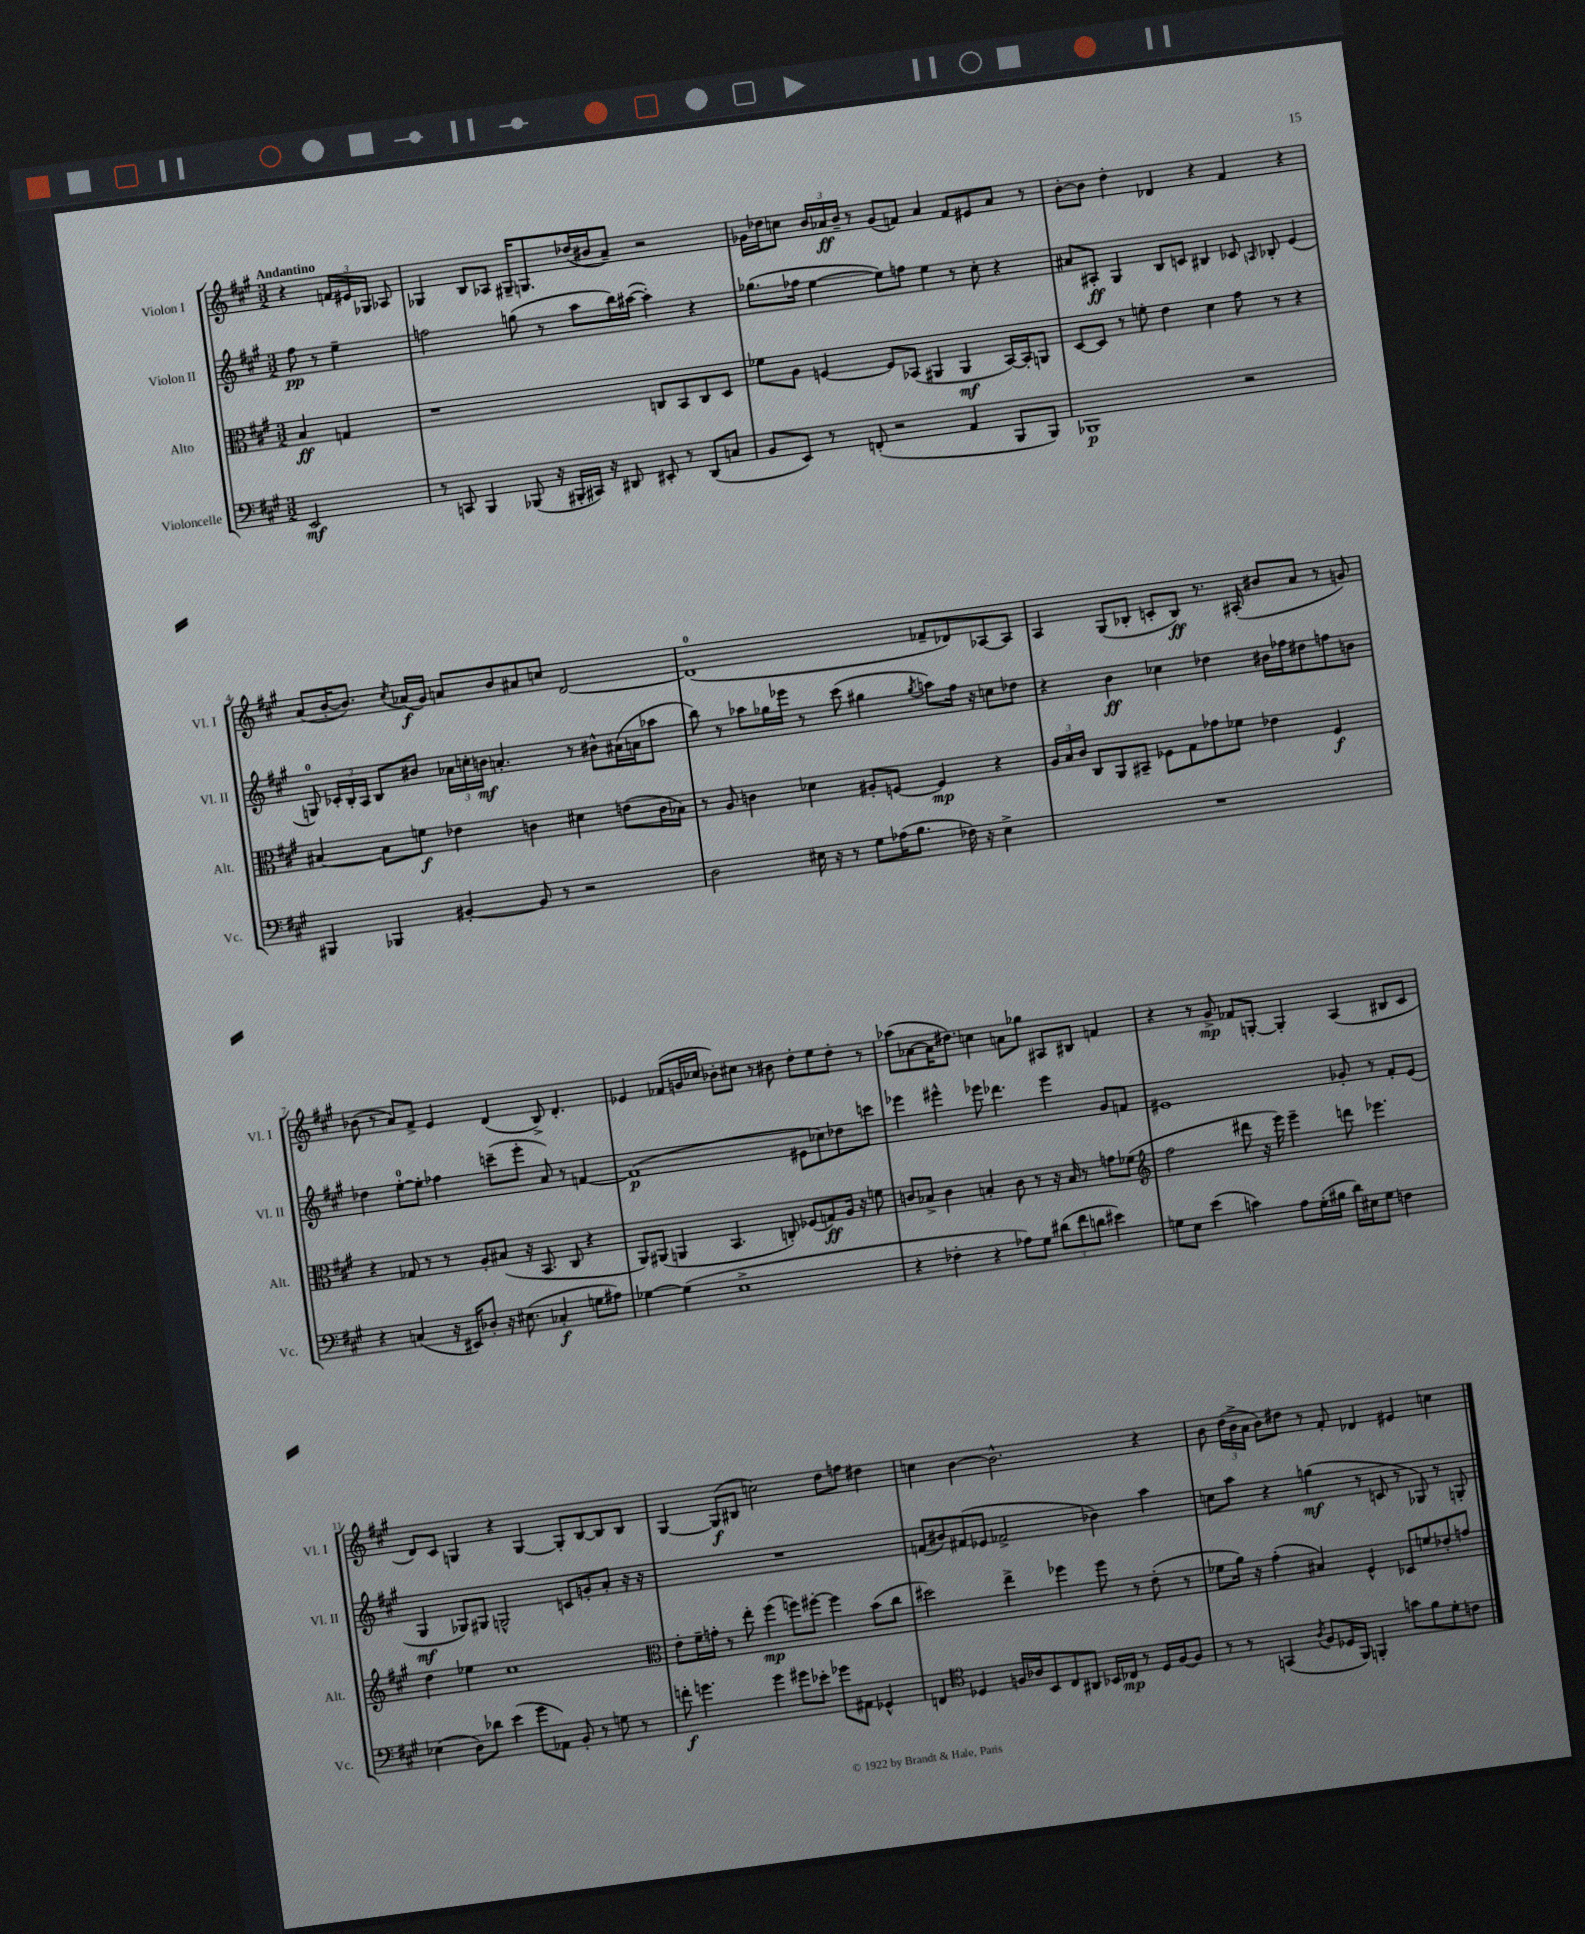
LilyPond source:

<<
\new StaffGroup <<
\new Staff = "s0" \with { instrumentName = "Violon I" shortInstrumentName = "Vl. I" } {
    \clef treble \key a \major \numericTimeSignature \time 3/2 \partial 2 \tempo "Andantino"
    \autoBeamOff r4 \tuplet 3/2 { f'16[ eis'16 ges16] } aes8 |
    ges4 b8[ aes8] gis16[-- g8. des''16( bis'16 a'8]--) r2 |
    ges'16[ des''16 c''8] \tuplet 3/2 { b'16[ aes'16\ff b'16]-- } r8 ges'8[( f'8]) aes'4 f'8[ eis'8 aes'8] r8 |
    b'8[~-. b'8] d''4-. des'4 r4 fis'4 r4 |
    a'8[( b'16~-. b'8.]) \acciaccatura { cis''8 } aes'16[\f( gis'16]) a'8[ b'8 ais'8 c''8] d'2~ |
    d'1-0( fes'8[-- des'8) aes8~ aes8] |
    a4 gis8[( bes8]-. c'8[-. bes8]\ff) r8. ais16-.( bis'8[ a'8] r8 g'8) |
    bes'8( r8 a'8[) fis'8]-> e'4 d'4( b8->) d'4.-. |
    ees'4 fes'8[( g'16 ces''16] bes'8[-.) cis''8] r8 bis'8 d''8[-. e''8 d''8]-. r8 |
    aes''8[( aes'8~ aes'16 dis''8.]) c''4 a'8[ ges''8] ais8[ bis8] f'4 |
    r4 r8 gis'8->\mp fes'8[ g8]~-. g4-. a4( bis8[ cis'8] |
    d'8[) cis'8] g4 r4 g4~ g8[-. b8~ b8 b8] |
    gis4~ gis8[\f( bis8] c''2) d''8[ f''8] dis''4 |
    c''4 b'4~ b'2.-^ r4 |
    b'8 \tuplet 3/2 { d''16[( b'16-> a'16] } b'8[) dis''8] r8 fis'8-. des'4 eis'4 c''4 \bar "|." |
}
\new Staff = "s1" \with { instrumentName = "Violon II" shortInstrumentName = "Vl. II" } {
    \clef treble \key a \major \numericTimeSignature \time 3/2 \partial 2
    \autoBeamOff fis''8\pp r8 e''4-- |
    f''2 g''8( r8 a''8[ b''16) ais''16]~( ais''4-.) r4 |
    ges''8.[( fes''16] e''4~ e''8[) f''8] e''4 r8 cis''8-. r4 |
    ais'8[ ais8]-.\ff gis4 b8[ c'8] bis4 ces'8 \grace { a16 } bes8-. e'4( |
    g8-0) \tuplet 3/2 { ces'16[-. b16-. a16] } b8[ bis'8] \tuplet 3/2 { aes'16[ c''16-. b'16]\mf } a'4.-. r8 bis'8[-^ ais'16( a'16 aes''8] |
    b''8) r8 aes''8[ ges''16 ees'''16] r8 cis'''8( gis''4 \acciaccatura { gis''8 } a''8[) fis''16] r16 c''8[ des''8] |
    r4 b'4\ff ces''4 des''4 bis'16[ fes''16 dis''8 f''8 b'8] |
    des''4 e''8[-0~-. e''8]-. fes''4 c'''8[--( e'''8]-. a'8) r8 f'4~ |
    f'1\p( eis'8[ ces''8) des''8 c'''8] |
    ees'''4 eis'''4-^ ees'''8 des'''4. ees'''4 gis'8[ f'8] |
    eis'1 ges'8-. r8 fis'8[-. eis'8]( |
    gis4\mf ges8[) gis8] g2-^ c'8[ g'8-. a'8]-. r16 r16 |
    R1. |
    f'8[( bis'8) fis'8( ees'8] fes'2-> bes'4) a''4 |
    c''8[ a''8] r4 g''4\mf( r8 c'8 r8 ges8) r8 g8-. \bar "|." |
}
\new Staff = "s2" \with { instrumentName = "Alto" shortInstrumentName = "Alt." } {
    \clef alto \key a \major \numericTimeSignature \time 3/2 \partial 2
    \autoBeamOff b4\ff g4 |
    r1 c8[ b,8 c8 d8] |
    fes'8[ a8] f4~ f8[ bes,8]( ais,4 ais,4\mf bes,16[~) bes,16-. a,8] |
    d8[~ d8] r8 f'8-. e'4 d'4 gis'8 r8 r4 |
    bis4~ bis8[ f'8]\f ees'4 c'4 dis'4 e'8[( c'16 bes16]) |
    r8 a8 c'4 des'4 ais8[-. f8]~ f4\mp r4 |
    \tuplet 3/2 { a16[ b16 cis'16] } cis8[ a,8 bis,8]-- fes8[ gis8 ges'8 fes'8] ees'4 fes4\f |
    r4 ges8 r8 r8 a8[-. bis8]( r16 b,8. cis8 r4 |
    a,8[) ais,8]( a,4 b,4. c8-.) fes8[( g8\ff) a16] r16 f'8 |
    c'8[ bes8]-> c'4 b4-. c'8 r8 r16 b16 r8 g'8[ fes'8]( |
    \clef treble fis''2 dis'''8 r16 e'''16) e'''4-- d'''8 ees'''4. |
    d''4 ees''4 cis''1 |
    \clef alto e'8[-. fis'16-- g'16]-. r8 e''8-. fis''4\mp( f''8[) fis''8]~-. fis''4 b'8[( cis''8] |
    dis''2) e''4-> fes''4 fes''8 r8 e'8-.( r8 |
    fes'8[ a'16]) r16 gis'4-.( bis4) fis4-^ des8[ f'8 ees'8-. g'8] \bar "|." |
}
\new Staff = "s3" \with { instrumentName = "Violoncelle" shortInstrumentName = "Vc." } {
    \clef bass \key a \major \numericTimeSignature \time 3/2 \partial 2
    \autoBeamOff e,2\mf |
    r8 c,8 b,,4 bes,,8( r16 bis,,16[-. cis,16]) r16 dis,8 eis,8-. r8 dis,8[( c8] |
    b,8[ e,8]) r8 f,8-.( r2 a,4 b,,8[ b,,8]) |
    bes,,1\p r2 |
    bis,,4 bes,,4 bis,4~-. bis,8 r8 r2 |
    d2 eis16 r16 r8 gis8[ aes16( b8.] fes16) r16 eis4-> |
    R1. |
    r4 c4( r16 eis,16[) des8]-. r16 eis8.( ces4-.\f g8[ ais8]) |
    ges4~ ges4( e1-> |
    r4 fes4-. r4 aes8[) gis8] \tuplet 3/2 { dis'8[( fis'8 d'8] } eis'4) |
    g8[ e8] e'4( c'4) a8[ g16-.( bis16] d'16[) eis16 g8] f4 |
    ees4( d8[) des'8] e'4( gis'8[ aes,8]) b,8-. r8 g8 r8 |
    f'8-.\f g'4. g'4 gis'8[ ees'8]-. ges'8[ ais,8] ges,4-^ |
    f,4 \clef tenor des4 f16[ aes16 b,8 cis8 ais,8] bes,16[ ces16]\mp r8 des16[ f16~ f8] |
    r8 r8 g,4( \acciaccatura { a8 } fis8[ des16 fis,16]) f,4-. g'8[ fis'8 d'8-. c'8] \bar "|." |
}
>>
>>
